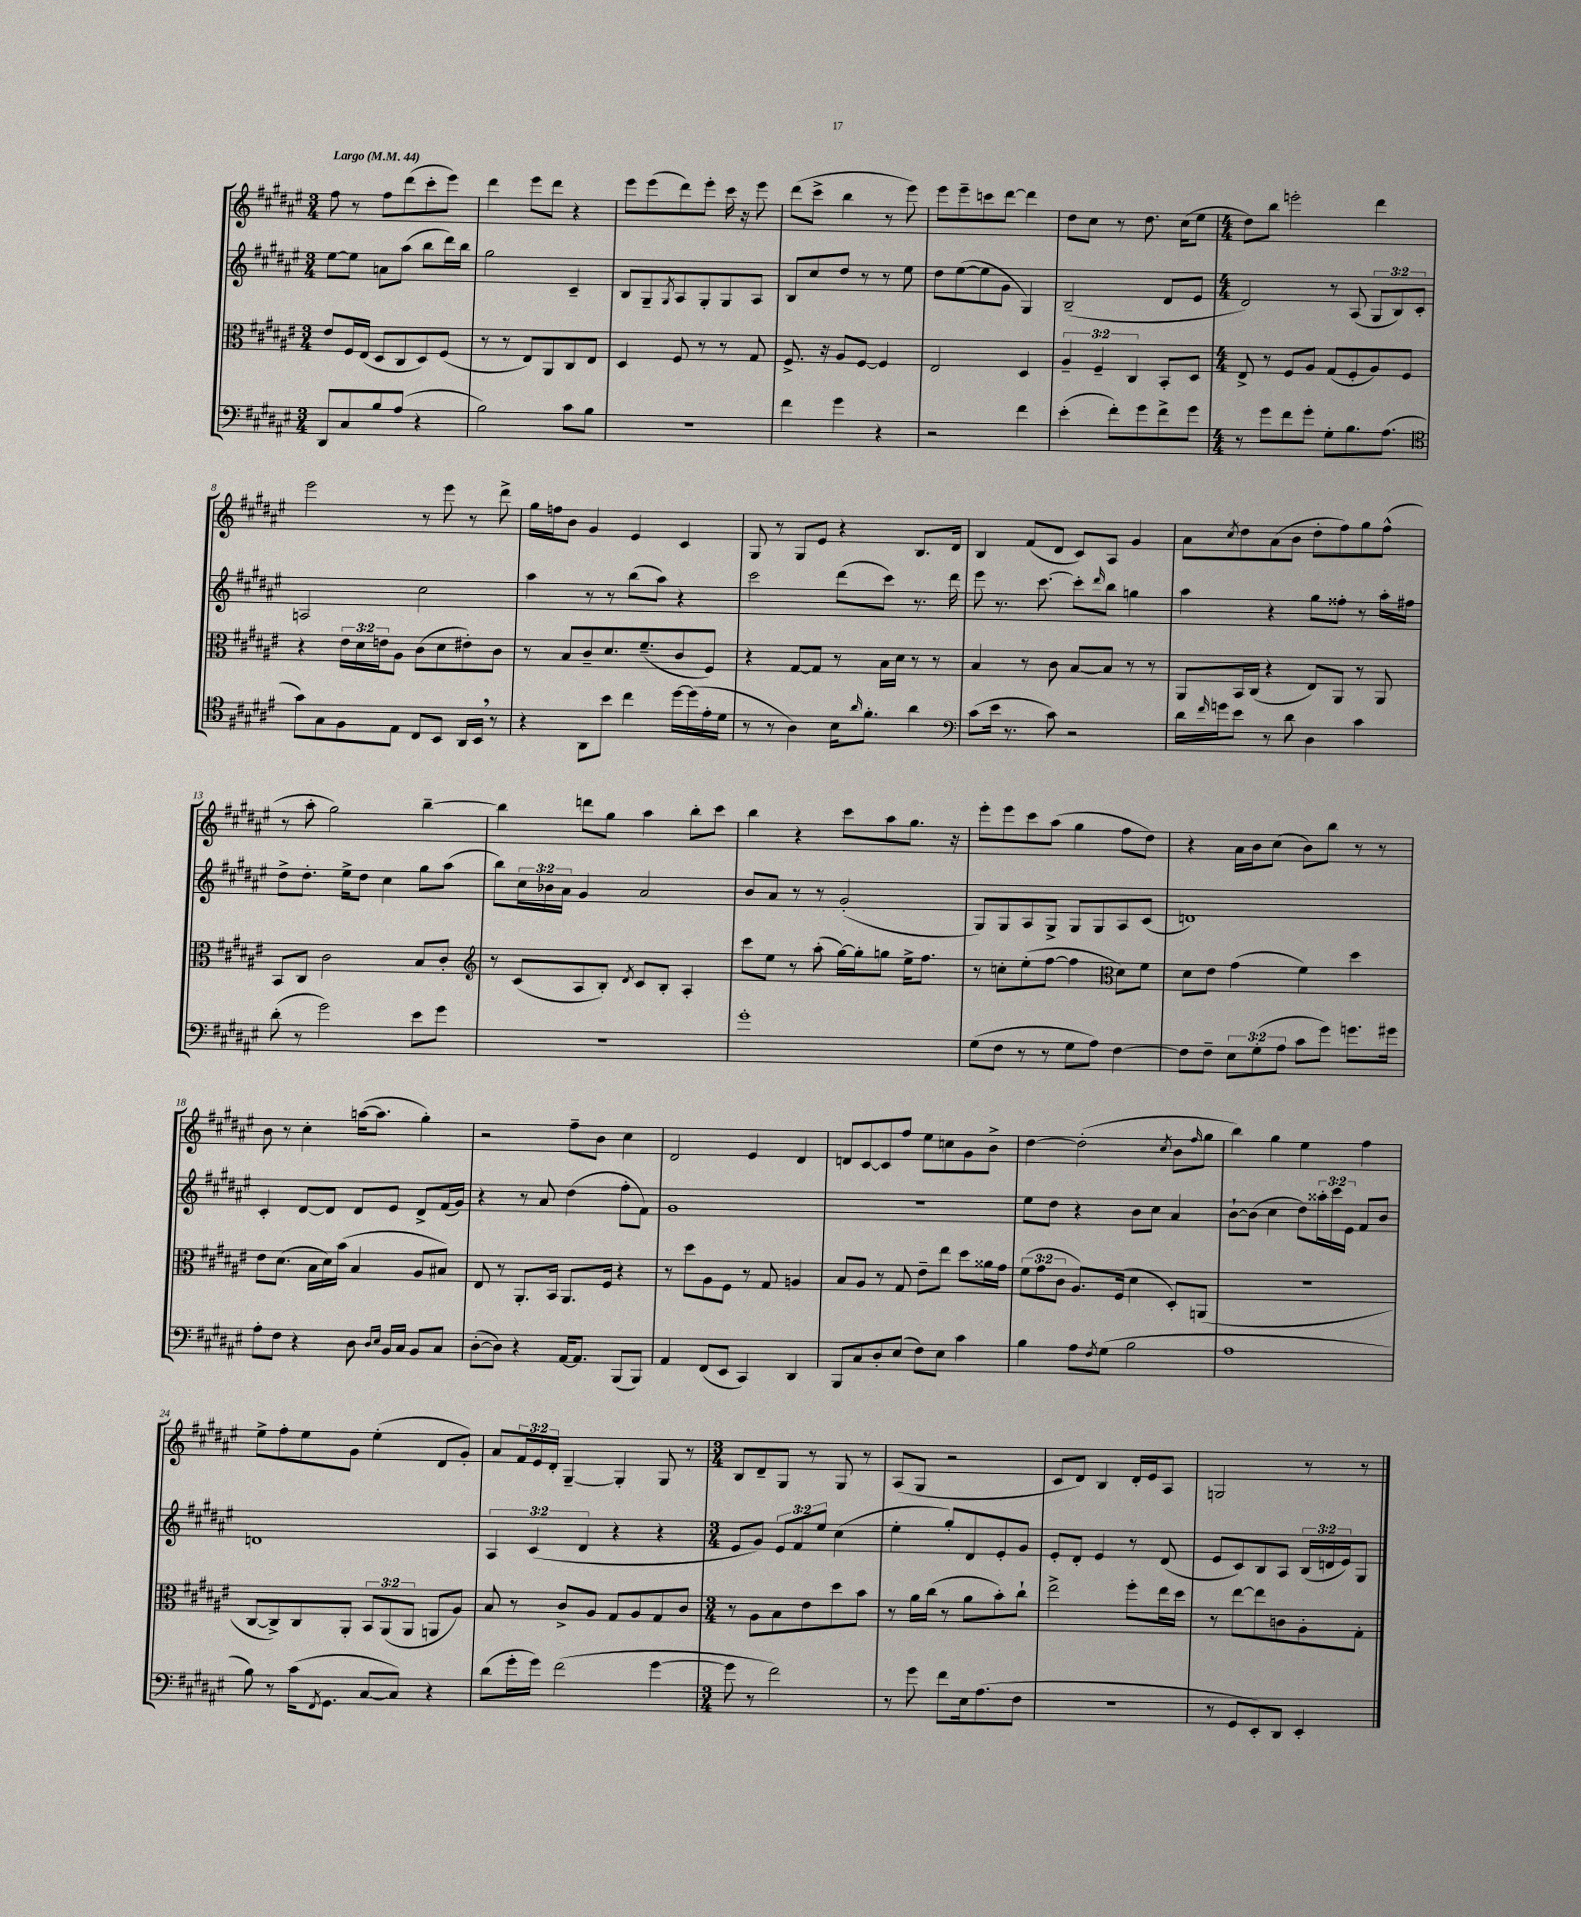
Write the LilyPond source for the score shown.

<<
\new StaffGroup <<
\new Staff = "s0" {
    \clef treble \key fis \major \numericTimeSignature \time 3/4 \override Staff.TupletNumber.text = #tuplet-number::calc-fraction-text \tempo "Largo" 4 = 44
    fis''8 r8 fis''8 dis'''8( cis'''8-. eis'''8) |
    dis'''4 eis'''8 dis'''8 r4 |
    eis'''8 eis'''8( dis'''8) eis'''8-. cis'''16 r16 eis'''8 |
    dis'''8( cis'''8-> b''4 r8 eis'''8) |
    eis'''8 eis'''8-- c'''8 dis'''8~ dis'''4 |
    dis''8 cis''8 r8 dis''8. cis''16( eis''8 |
    \numericTimeSignature \time 4/4 dis''8) b''8 e'''2-. dis'''4 |
    eis'''2 r8 eis'''8 r8 dis'''8-> |
    gis''16 f''16 b'8 gis'4 eis'4 cis'4 |
    gis8 r8 gis8 eis'8 r4 b8. dis'16 |
    b4 fis'8( dis'8 cis'8) ais8 gis'4 |
    ais'8 \acciaccatura { cis''8 } dis''8 ais'8( b'8 dis''8-. fis''8) gis''8 fis''8-^( |
    r8 ais''8-. gis''2) b''4~-- |
    b''4 d'''8 gis''8 ais''4 b''8-. cis'''8 |
    b''4 r4 cis'''8 ais''8 gis''8. r16 |
    eis'''8-. eis'''8 cis'''8 ais''8( gis''4 fis''8 dis''8) |
    r4 ais'16 b'16 cis''8( b'8) b''8 r8 r8 |
    b'8 r8 cis''4-. a''16~( a''8. gis''4-.) |
    r2 fis''8-- b'8 cis''4 |
    dis'2 eis'4 dis'4 |
    d'8 cis'8~ cis'8 fis''8 eis''8 c''8 gis'8 b'8-> |
    dis''4~ dis''2-.( \acciaccatura { cis''8 } b'8 \grace { fis''16 } gis''8 |
    b''4) gis''4 eis''4 fis''4 |
    eis''8-> fis''8-. eis''8 gis'8 eis''4-.( dis'8 gis'8-.) |
    ais'8 \tuplet 3/2 { fis'16 eis'16 dis'16-. } gis4~-- gis4-. gis8 r8 |
    \numericTimeSignature \time 3/4 b8 dis'8-- gis8 r8 gis8 r8 |
    ais8( gis8 r2 |
    cis'8 dis'8) b4 dis'16-. eis'16 ais8 |
    g2 r8 r8 \bar "|." |
}
\new Staff = "s1" {
    \clef treble \key fis \major \numericTimeSignature \time 3/4 \override Staff.TupletNumber.text = #tuplet-number::calc-fraction-text
    eis''8~ eis''8 a'8 ais''8( b''8 dis'''16) b''16 |
    gis''2 cis'4-- |
    b8 gis8-- \acciaccatura { gis8 } ais8 gis8-. gis8 ais8 |
    b8 cis''8 dis''8 r8 r8 eis''8 |
    dis''8 eis''8~( eis''8 gis'8 gis4) |
    b2--( dis'8 eis'8 |
    \numericTimeSignature \time 4/4 dis'2) r8 ais8( \tuplet 3/2 { gis8 b8) cis'8-. } |
    a2 cis''2 |
    ais''4 r8 r8 b''8( ais''8) r4 |
    cis'''2 dis'''8( cis'''8) r8. dis'''16 |
    eis'''8 r8. cis'''8.~ cis'''8-. \grace { dis'''16 } b''8 g''4 |
    ais''4 r4 gis''8 fisis''8-. r8 ais''16-. fis''16 |
    dis''8-> dis''8.-. eis''16-> dis''8 cis''4 gis''8 ais''8( |
    b''8) \tuplet 3/2 { cis''16 bes'16 ais'16 } gis'4 ais'2 |
    b'8 ais'8 r8 r8 gis'2-.( |
    gis8) gis8 ais8 gis8-> gis8 gis8 ais8 cis'8( |
    d'1) |
    cis'4-. dis'8~ dis'8 dis'8 eis'8 dis'8-> fis'16( gis'16) |
    r4 r8 ais'8 dis''4( fis''8-. fis'8) |
    gis'1 |
    R1 |
    eis''8 dis''8 r4 b'8 cis''8 ais'4 |
    b'8~-! b'8( cis''4 dis''8) \tuplet 3/2 { aisis''16-. cis'''16 eis'16 } fis'8 b'8 |
    d'1 |
    \tuplet 3/2 { ais4 cis'4( dis'4 } r4 r4 |
    \numericTimeSignature \time 3/4 eis'8 gis'8) \tuplet 3/2 { eis'8 fis'8 eis''8 } cis''4( |
    eis''4-. gis''8-.) dis'8 eis'8-. gis'8 |
    eis'8-. dis'8-. eis'4 r8 dis'8( |
    eis'8 cis'8) b8 ais8 \tuplet 3/2 { b16( d'16 eis'16) } gis8 \bar "|." |
}
\new Staff = "s2" {
    \clef alto \key fis \major \numericTimeSignature \time 3/4 \override Staff.TupletNumber.text = #tuplet-number::calc-fraction-text
    eis'8 fis16 eis16( dis8 cis8 dis8) fis8( |
    r8 r8 eis8) ais,8 cis8 eis8 |
    dis4 fis8 r8 r8 gis8 |
    fis8.-> r16 ais8 fis8~ fis4 |
    eis2 dis4 |
    \tuplet 3/2 { ais4-- fis4-- cis4 } b,8-. dis8 |
    \numericTimeSignature \time 4/4 eis8-> r8 fis8 ais8 gis8( fis8-. ais8) fis8 |
    r4 \tuplet 3/2 { eis'16 dis'16 e'16 } ais8 cis'8( dis'8 eis'8-.) cis'8 |
    r8 b8 cis'8-- dis'8. fis'8.--( cis'8 fis8) |
    r4 gis8~ gis8 r8 b16 dis'16 r8 r8 |
    b4 r8 cis'8 b8~ b8 r8 r8 |
    ais,8 b,16 cis16( r4 eis8) ais,8 r8 ais,8 |
    b,8 cis8 cis'2 b8 cis'8-. |
    \clef treble r8 cis'8( ais8 b8-.) \acciaccatura { dis'8 } cis'8 b8-. ais4-. |
    cis'''8 eis''8 r8 ais''8-.( gis''16~) gis''16-. g''8 eis''16-> fis''8. |
    r8 c''8-. eis''8-.( fis''8~ fis''4 \clef alto dis'8) fis'8 |
    dis'8 eis'8 gis'4( fis'4) dis''4 |
    eis'8 dis'8.( b16 dis'16) b'16( b4 ais8 bis8) |
    eis8 r8 ais,8.-. b,16 ais,8. fis16 r4 |
    r8 dis''8 ais8 fis8 r8 gis8 a4 |
    b8 ais8 r8 gis8 eis'8-- eis''8 dis''8 aisis'16 gis'16 |
    \tuplet 3/2 { fis'8( gis'8 cis'8 } ais8.) fis16( dis'4 dis8-.) a,8( |
    R1 |
    cis8~ cis8->) cis8 ais,8-. \tuplet 3/2 { b,8 ais,8( ais,8 } a,8 ais8) |
    b8 r8 cis'8-> ais8 gis8 ais8 gis8 cis'8 |
    \numericTimeSignature \time 3/4 r8 ais8 b8 eis'8 dis''8 b'8 |
    r8 ais'16 cis''16( r8 ais'8 b'8-.) cis''8-! |
    eis''2-> fis''8-. eis''16 dis''16 |
    r8 eis''8~ eis''8 c'8 ais8-. gis8-. \bar "|." |
}
\new Staff = "s3" {
    \clef bass \key fis \major \numericTimeSignature \time 3/4 \override Staff.TupletNumber.text = #tuplet-number::calc-fraction-text
    dis,8 cis8 b8 ais8( r4 |
    b2) cis'8 b8 |
    R2. |
    fis'4 gis'4 r4 |
    r2 fis'4 |
    eis'4-.( fis'8-.) gis'8 fis'8-> gis'8 |
    \numericTimeSignature \time 4/4 r8 gis'8 fis'8 gis'8-. gis8-. b8. ais8.( |
    \clef tenor gis'8) gis8 fis8 eis8 cis8 b,8 ais,16 b,16 \breathe r8 |
    r4 ais,8 b'8 cis''4 dis''16~ dis''16( eis'16-. dis'16 |
    r8 r8 ais4) b16 \grace { ais'16 } fis'8.-. ais'4 |
    \clef bass cis'8( eis'16 r8. cis'8) r2 |
    dis'16 \grace { fis'16 } g'16 eis'8 r8 dis'8 dis4 cis'4 |
    dis'8-.( r8 gis'2) eis'8 gis'8 |
    R1 |
    gis'1-. |
    gis8( fis8 r8 r8 gis8 ais8) fis4~ |
    fis8 fis8-- \tuplet 3/2 { eis8 gis8-.( ais8 } cis'8 gis'8) g'8. gis'16 |
    ais8-. fis8 r4 dis8 \grace { dis16 eis16 } b,16 cis16 b,8 cis8 |
    dis8~-.( dis8) r4 ais,16~ ais,8. b,,8( b,,8) |
    ais,4 fis,8( eis,8 cis,4) dis,4 |
    b,,8 cis8 dis8-. eis8( fis8) eis8 cis'4 |
    b4 ais8 \acciaccatura { fis8 } gis8( b2 |
    ais1 |
    b8) r8 cis'16( \acciaccatura { fis,8 } gis,8. cis8~ cis8) r4 |
    dis'8( gis'16-. gis'16) fis'2( gis'4~ |
    \numericTimeSignature \time 3/4 gis'8 r8 fis'2) |
    r8 gis'8 fis'8 eis16 ais8.( fis8 |
    R2. |
    r8 gis,8 eis,8-.) dis,8 eis,4-. \bar "|." |
}
>>
>>
